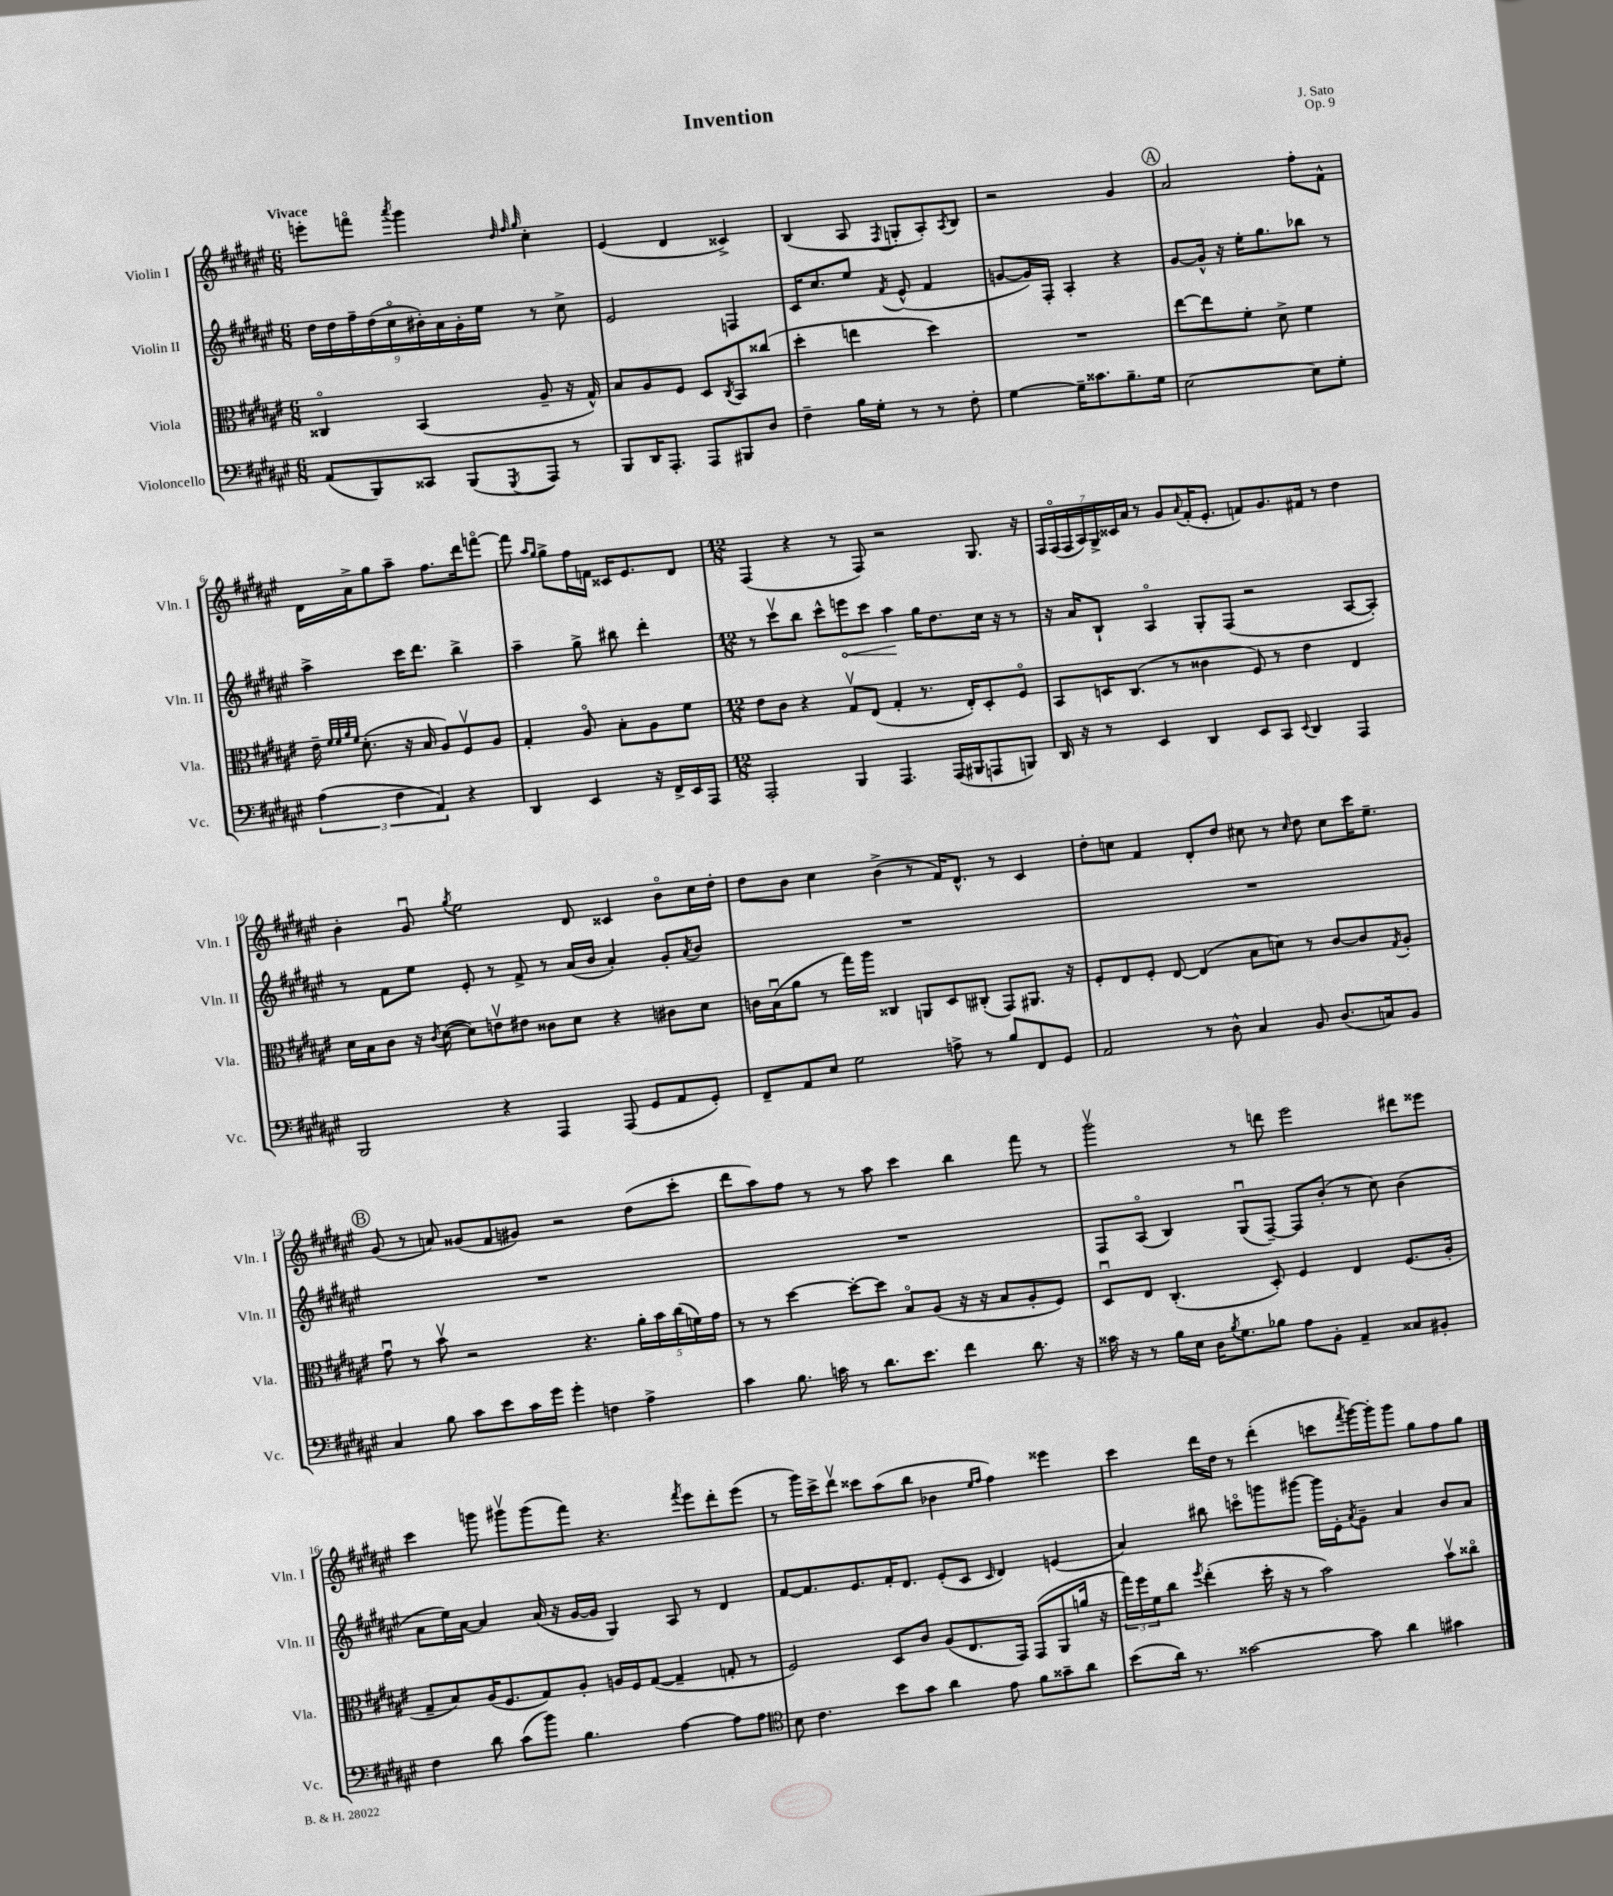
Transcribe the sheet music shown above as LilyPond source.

\header { title = "Invention" composer = "J. Sato" opus = "Op. 9" }
<<
\new StaffGroup <<
\new Staff = "s0" \with { instrumentName = "Violin I" shortInstrumentName = "Vln. I" } {
    \clef treble \key fis \major \numericTimeSignature \time 6/8 \tempo "Vivace"
    e'''8-. f'''8\flageolet \acciaccatura { ais'''8 } gis'''4 \grace { dis''32 fis''32 gis''32 } cis''4-. |
    eis'4( dis'4 cisis'4->) |
    b4( ais8 \acciaccatura { fis8 } g8-. ais8-.) \acciaccatura { ais8 } b8 |
    r2 gis'4 |
    \mark \markup { \circle "A" } ais'2 fis''8-. fis'8-^ |
    dis'16 ais'16-> gis''8 ais''8-- fis''8. dis'''16 f'''8~\flageolet |
    f'''8 \grace { ais''16 gis''16 } gis''8-> fis''16 f'16 cisis'16 eis'8. dis'8 |
    \numericTimeSignature \time 12/8 fis4( r4 r8 fis8) r2 gis8. r16 |
    \tuplet 7/4 { fis16 fis16\flageolet( fis16 ais16) gis16-> cisis'16 ais'16 } r8 gis'8 \appoggiatura { ais'8 } fis'16-.( eis'8.-. f'8) gis'8. fis'16 r8 dis''4 |
    b'4-. gis'8\downbow \acciaccatura { gis''8 } eis''2 dis'8 cisis'4 b'8\flageolet cis''16 dis''16-. |
    dis''8 b'8 cis''4 b'4->( r8 fis'16) dis'8.-^ r8 cis'4 |
    dis''8-. c''8 fis'4 dis'8-. dis''8 cis''8 r8 \grace { cis''16 } dis''8 cis''8 cis'''16 eis''8.-- |
    \mark \markup { \circle "B" } gis'8( r8 a'8) gisis'8( fis'8 gis'8) r2 dis''8( cis'''8-. |
    dis'''8 ais''8) fis''8 r8 r8 ais''8 cis'''4 b''4 fis'''8 r8 |
    gis'''2\upbow r8 d'''8 eis'''2 dis'''8 eisis'''8 |
    cis'''4 g'''8 gis'''8\upbow gis'''8( fis'''8) r4. \acciaccatura { fis'''8 } eis'''8 dis'''8-. eis'''8( |
    r8 gis'''16) cis'''16-> dis'''8\upbow cisis'''8 ais''8( b''8 bes'4 \grace { eis''16 fis''16 } fis''4) eisis'''4 |
    cis'''4 dis'''16 dis''16 r8 dis'''4-.( c'''8 \acciaccatura { fis'''8 } gis'''16~) gis'''16-. gis'''8 gis''8 fis''8 gis''8 \bar "|." |
}
\new Staff = "s1" \with { instrumentName = "Violin II" shortInstrumentName = "Vln. II" } {
    \clef treble \key fis \major \numericTimeSignature \time 6/8
    \tuplet 9/8 { dis''16 dis''16 fis''16-- dis''16( cis''16\flageolet bis'16-.) ais'16 gis'16-. eis''16 } r8 cis''8-> |
    eis'2 f4 |
    cis'16 cis''8. eis''8 \acciaccatura { fis'8 } eis'8-^( fis'4 |
    g'8~ g'16) fis16-. ais4-. r4 |
    \mark \markup { \circle "A" } gis'8~ gis'16-^ r16 eis''16-. gis''8. bes''8 r8 |
    ais''4-> cis'''16 dis'''8. b''4-> |
    ais''4-- gis''8-> bis''8 dis'''4-. |
    \numericTimeSignature \time 12/8 r8 cis'''8\upbow b''8 cis'''8-^ \once \override Hairpin.circled-tip = ##t e'''8\< cis'''8 ais''4\! gis''16 dis''8. cis''16 r16 r8 |
    r16 ais'16 b8-! ais4\flageolet gis8-. fis8( r2 ais8~ ais8-.) |
    r8 fis'8 eis''8 eis'8-. r8 fis'8-> r8 ais'16( b'16 ais'4-.) gis'8-. \acciaccatura { ais'8 } b'8 |
    R1. |
    R1. |
    \mark \markup { \circle "B" } R1. |
    R1. |
    fis8 ais8\flageolet( b4) gis8\downbow( fis8~--) fis8 b'8-.( r8 cis''8) b'4( |
    ais'8 eis''16) ais'16~ ais'4 ais'16( r16 gis'16~ gis'16 gis4) ais8 r8 dis'4 |
    fis'8~ fis'8. eis'8. fis'16-. dis'8. eis'8-.( cis'8 \grace { cis'16 } dis'4) e'4( |
    ais'4) bis''8 c'''8\flageolet g'''8 gis'''8~ gis'''16 eis'16-. \acciaccatura { ais'8 } gis'8-- ais'4 b'8 ais'8 \bar "|." |
}
\new Staff = "s2" \with { instrumentName = "Viola" shortInstrumentName = "Vla." } {
    \clef alto \key fis \major \numericTimeSignature \time 6/8
    cisis4\flageolet b,4( ais8-- r16 gis16-^) |
    b8 ais8 fis8 dis8 \acciaccatura { cis8 } b,8 cisis''8( |
    dis''4-. e''4 dis''4) |
    R2. |
    \mark \markup { \circle "A" } eis''8~ eis''8 fis'8-. dis'8-> fis'4 |
    eis'16-- \grace { fis'32 fis'32 ais'32 fis'32 } dis'8.-.( r16 b16 ais8) fis8\upbow ais8 |
    gis4-. ais8\flageolet b8-. ais8 fis'8 |
    \numericTimeSignature \time 12/8 eis'8 cis'8 r4 gis8\upbow eis8( gis4-. r8. eis16-.) dis8-. fis8\flageolet |
    b,8 d16 cis8.( r8 cisis'4 fis8) r8 eis'4 eis4 |
    dis'16 b16 cis'8 r16 \acciaccatura { cis'8 } dis'16~( dis'8) e'8\upbow eis'8 cisis'8 dis'8 r4 cis'8 dis'8 |
    c'16 b16\downbow( ais'8 r8 gis''16) ais''16 cisis4 a,8 dis8 cis8-.( gis,8) ais,8. r16 |
    fis8-. eis8 fis8-. eis8~ eis4( b8 d'8) r8 cis'8~ cis'8 \acciaccatura { gis8 } ais8-. |
    \mark \markup { \circle "B" } gis'8\downbow r8 b'8\upbow r2 r4. \tuplet 5/4 { ais'16-. b'16 cis''16( f'16) gis'16 } |
    r8 r8 dis''4~ dis''8~-. dis''8 b8\flageolet ais8( r16 r16 b8 ais8-. fis8) |
    dis8\downbow eis8 cis4.-.( dis8-.) fis4 eis4 fis8.( ais16-. |
    gis8-- b8) ais16( fis8. gis8) ais8-. a16 fis16 gis8~( gis4-- g8-. r8 |
    fis2) dis8 cis'8 ais8( eis8. gis,16) gis,8( ais,8 a'16 r16 |
    \tuplet 3/2 { gis''16) fis''16 fis'16 } cis''8 \acciaccatura { fis''8 } eis''4-.( dis''16-. r16 r8 b'2) b'8\upbow cisis''8\flageolet \bar "|." |
}
\new Staff = "s3" \with { instrumentName = "Violoncello" shortInstrumentName = "Vc." } {
    \clef bass \key fis \major \numericTimeSignature \time 6/8
    ais,8( b,,8) cisis,8 b,,8( \acciaccatura { gis,,8 } ais,,8) r8 |
    b,,8 dis,16 ais,,8.-. ais,,8 bis,,8 dis8 |
    fis4-- b16 gis16-. r8 r8 fis8-. |
    gis4~ gis16-- cisis'8. b8.-- gis16 |
    \mark \markup { \circle "A" } eis2~ eis8 gis8-. |
    \tuplet 3/2 { ais4( fis4 ais,4) } r4 |
    dis,4 eis,4 r16 fis,16-> eis,16 ais,,16 |
    \numericTimeSignature \time 12/8 ais,,2-. b,,4 ais,,4. ais,,16( bis,,16 a,,8 b,,8) |
    dis,16 r16 r8 eis,4 dis,4 eis,8 cis,8 \appoggiatura { eis,8 } dis,4 ais,,4 |
    b,,2 r4 ais,,4 ais,,8( gis,8 ais,8 gis,8-.) |
    fis,8-- ais,8 eis8 gis2 a8-> r8 b8 fis,8 gis,8 |
    ais,2 r8 dis8-^ cis4 b,8 dis8.( c16) b,8 |
    \mark \markup { \circle "B" } cis4 b8 cis'8 eis'8 cis'16 gis'16 gis'4-. f4 ais4-> |
    cis'4 b8. c'16 r8 dis'8. eis'8. fis'4 dis'8. r16 |
    cisis'16 r16 r8 b16 eis16 dis16 \acciaccatura { b8 } gis8. bes8 ais8 b,8-. ais,4-- cisis8 bis,8-. |
    fis4 dis'8 cis'8( b'8) b4. ais4~ ais8 ais8 |
    \clef tenor b8 cis'4. b'8 gis'8 ais'4 eis'8 fis'8 gisis'8-- ais'8 |
    b'8( ais'16) r8. gisis'2~ gisis'8 ais'4 gis'4 \bar "|." |
}
>>
>>
